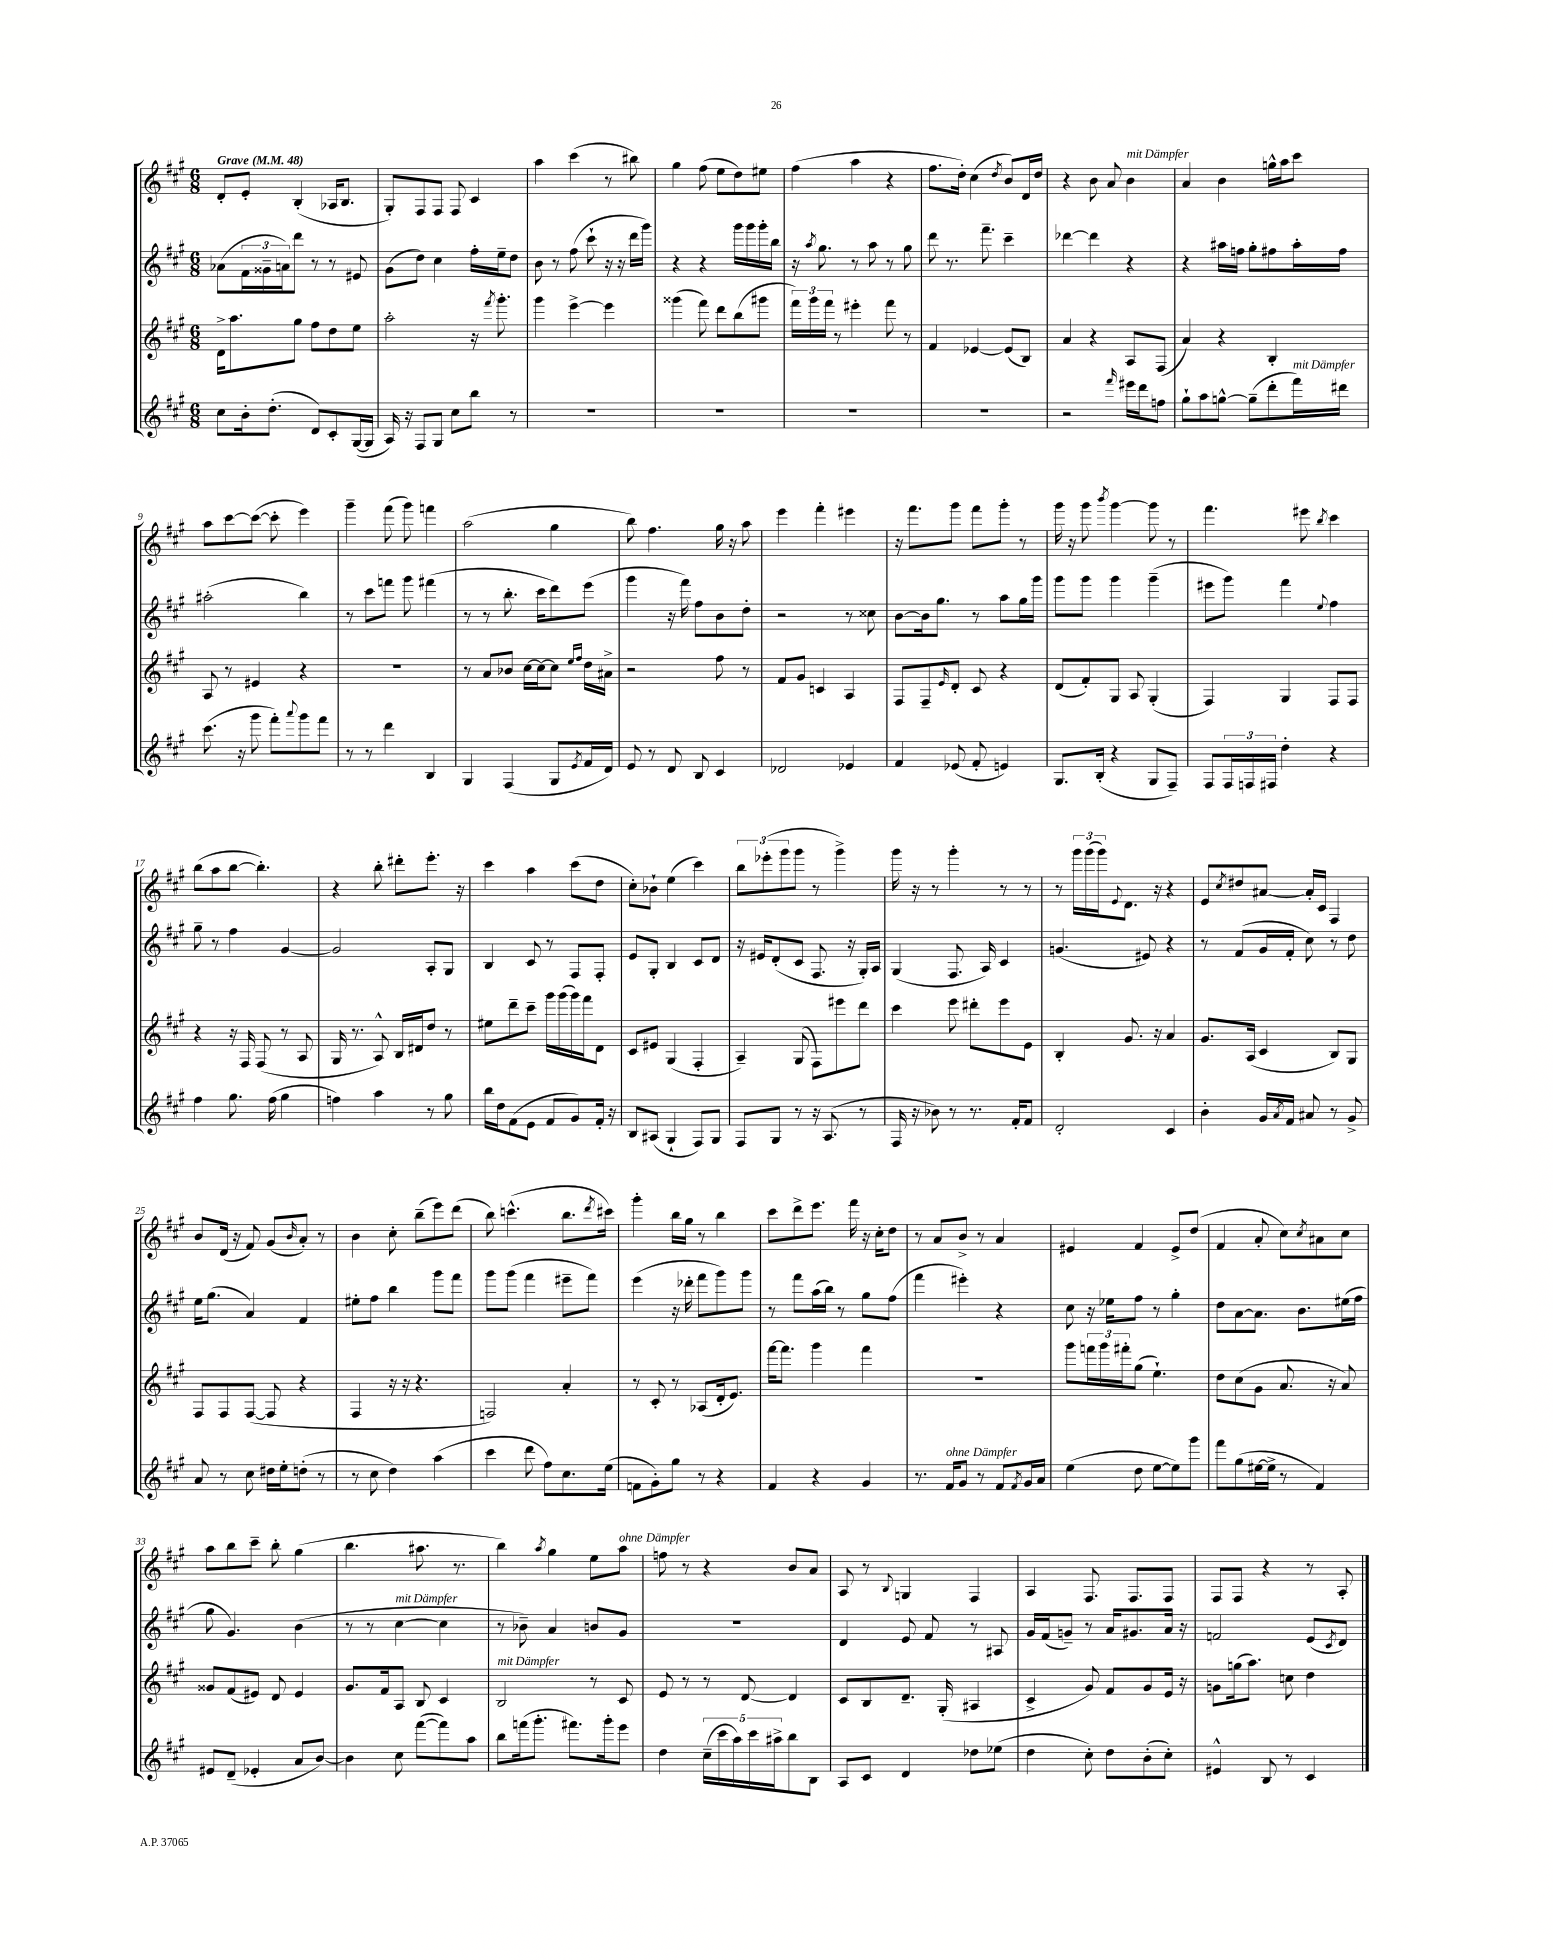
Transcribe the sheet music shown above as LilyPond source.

<<
\new StaffGroup <<
\new Staff = "s0" {
    \clef treble \key a \major \numericTimeSignature \time 6/8 \tempo "Grave" 4 = 48
    d'8-. e'8-. b4-.( aes16 b8. |
    gis8-.) fis8 fis8 fis8 cis'4 |
    a''4 cis'''4( r8 bis''8) |
    gis''4 fis''8( e''8 d''8) eis''8 |
    fis''4( a''4 r4 |
    fis''8. d''16-.) cis''4( \acciaccatura { d''8 } b'8) d'16 d''16 |
    r4 b'8 a'8 b'4^\markup { \italic "mit Dämpfer" } |
    a'4 b'4 g''16-^ a''16 cis'''8 |
    a''8 cis'''8~ cis'''8~( cis'''8-. e'''4) |
    gis'''4-- fis'''8( gis'''8) f'''4 |
    a''2( gis''4 |
    b''8) fis''4. gis''16 r16 a''8 |
    e'''4 fis'''4-. eis'''4 |
    r16 fis'''8. gis'''8 fis'''8 gis'''8-. r8 |
    gis'''16 r16 gis'''8 \acciaccatura { b'''8 } gis'''4~ gis'''8 r8 |
    fis'''4. eis'''8 \acciaccatura { b''8 } cis'''4 |
    b''8( a''8 b''8~ b''4.-.) |
    r4 b''8-. dis'''8-. e'''8.-. r16 |
    cis'''4 a''4 cis'''8( d''8 |
    cis''8-.) bes'8-! e''4( cis'''4) |
    \tuplet 3/2 { b''8 ees'''8-.( gis'''8 } gis'''8 r8 gis'''4->) |
    gis'''16 r16 r8 gis'''4-. r8 r8 |
    r8 \tuplet 3/2 { gis'''16 gis'''16( gis'''16) } \appoggiatura { e'8 } d'8. r16 r4 |
    e'8 \acciaccatura { cis''8 } dis''8 ais'8~ ais'16-. cis'16 fis4 |
    b'8 d'16( r16 fis'8) gis'8( \grace { b'16 } a'8-.) r8 |
    b'4 cis''8-. b''8--( e'''8) d'''8( |
    b''8) c'''4.-^( b''8. \acciaccatura { d'''8 } cis'''16) |
    gis'''4-. b''16 gis''16 r8 b''4 |
    cis'''8 d'''8-> e'''8. fis'''16 r16 cis''16-. d''8 |
    r8 a'8 b'8-> r8 a'4 |
    eis'4 fis'4 eis'8-> d''8( |
    fis'4 a'8-. cis''8) \acciaccatura { cis''8 } ais'8 cis''8 |
    a''8 b''8 cis'''8-- b''8-. gis''4( |
    b''4. ais''8. r8. |
    b''4) \acciaccatura { a''8 } gis''4 e''8 a''8^\markup { \italic "ohne Dämpfer" } |
    f''8 r8 r4 b'8 a'8 |
    a8 r8 \appoggiatura { b8 } g4 fis4 |
    a4 fis8. fis8. fis8 |
    fis8 fis8 r4 r8 a8-. \bar "|." |
}
\new Staff = "s1" {
    \clef treble \key a \major \numericTimeSignature \time 6/8
    aes'8( \tuplet 3/2 { fis'16 gisis'16-- a'16) } d'''8 r8 r8 eis'8 |
    gis'8( d''8) cis''4 fis''16-. e''16-- d''8 |
    b'8 r8 fis''8( cis'''8-! r16 r16 d'''16 gis'''16) |
    r4 r4 gis'''16 gis'''16 gis'''16-. b''16 |
    r16 \acciaccatura { a''8 } gis''8. r8 a''8 r8 gis''8 |
    d'''8 r8. fis'''8.-- cis'''4-- |
    des'''4~ des'''4 r4 |
    r4 ais''16 f''16 gis''8-. fis''8 ais''16-. fis''16 |
    ais''2-.( b''4) |
    r8 cis'''8 f'''8 gis'''8 fis'''4( |
    r8 r8 b''8.-. cis'''16 d'''8) e'''8( |
    gis'''4 r16 fis'''16) fis''8 b'8 d''8-. |
    r2 r8 cisis''8 |
    b'8~ b'16 gis''8. r8 a''8 gis''16 gis'''16 |
    gis'''8 gis'''8 gis'''4 gis'''4--( |
    eis'''8 gis'''8) fis'''4 \appoggiatura { e''8 } fis''4 |
    gis''8-- r8 fis''4 gis'4~ |
    gis'2 a8-. gis8 |
    b4 cis'8 r8 fis8 fis8-. |
    e'8 gis8-. b4 cis'8 d'8 |
    r16 eis'16 d'8-.( cis'8 fis8. r16 gis16-.) a16 |
    gis4( fis8. a16) cis'4 |
    g'4.( eis'8) r4 |
    r8 fis'8( gis'16 fis'16-. cis''8) r8 d''8 |
    e''16 gis''8.( a'4) fis'4 |
    eis''8-. fis''8 b''4 gis'''8 fis'''8 |
    gis'''8 gis'''8( fis'''4 eis'''8-- fis'''8) |
    e'''4( r16 des'''16-. fis'''8 gis'''8) gis'''8 |
    r8 fis'''8 a''16( b''16) r8 gis''8 fis''8( |
    fis'''4 eis'''4-.) r4 |
    cis''8 r16 ees''16 fis''8 r8 gis''4-. |
    d''8 a'8~ a'8. b'8. eis''16( fis''16 |
    gis''8 gis'4.) b'4( |
    r8 r8 cis''4~^\markup { \italic "mit Dämpfer" } cis''4 |
    r8 bes'8--) a'4 b'8 gis'8 |
    R2. |
    d'4 e'8 fis'8 r8 ais8 |
    gis'16 fis'16( g'8--) r8 a'16 gis'8. a'16 r16 |
    f'2 e'8( \acciaccatura { cis'8 } d'8) \bar "|." |
}
\new Staff = "s2" {
    \clef treble \key a \major \numericTimeSignature \time 6/8
    d'16-> a''8. gis''8 fis''8 d''8 e''8 |
    a''2-. r16 \acciaccatura { fis'''8 } gis'''8.-. |
    gis'''4 e'''4~-> e'''4 |
    gisis'''4( fis'''8) d'''8 b''8( gis'''8 |
    \tuplet 3/2 { fis'''16) gis'''16 fis'''16 } r8 eis'''4-. fis'''8 r8 |
    fis'4 ees'4~ ees'8( b8) |
    a'4 r4 a8 fis8( |
    a'4) r4 b4-. |
    a8 r8 eis'4 r4 |
    R2. |
    r8 a'8 bes'8 cis''16~ cis''16~ cis''8 \grace { e''16 fis''16 } d''16 ais'16-> |
    r2 fis''8 r8 |
    fis'8 gis'8 c'4 a4 |
    fis8 fis8-- \grace { e'16 } d'8-. cis'8 r4 |
    d'8( fis'8-.) gis8 a8 gis4-.( |
    fis4) gis4 fis8 fis8 |
    r4 r16 fis16 fis8( r8 a8 |
    gis16 r8. a8-^) b16 dis'16 d''8 r8 |
    eis''8 d'''8-- cis'''8-- gis'''16 gis'''16( gis'''16) fis'''16 d'8 |
    cis'8 eis'8 gis4( fis4-. |
    a4--) gis8( fis8) eis'''8 d'''8 |
    cis'''4 e'''8 dis'''8-. e'''8 e'8 |
    b4-. gis'8. r16 a'4 |
    gis'8. a16( cis'4 b8) gis8 |
    fis8 fis8 fis8~( fis8 r4 |
    fis4 r16 r16 r4. |
    f2) a'4-. |
    r8 cis'8-. r8 aes8( d'16-. e'8.) |
    fis'''16~ fis'''8. gis'''4 fis'''4 |
    R2. |
    gis'''8 \tuplet 3/2 { f'''16 gis'''16 fis'''16-. } gis''8( e''4.-!) |
    d''8 cis''8( gis'8 a'8. r16 a'8) |
    gisis'8 fis'8( eis'8) d'8 eis'4 |
    gis'8. fis'16 a8 b8 cis'4 |
    b2^\markup { \italic "mit Dämpfer" } r8 cis'8 |
    e'8 r8 r8 d'8~ d'4 |
    cis'8 b8 d'8.-- gis16-.( ais4 |
    cis'4-> gis'8) fis'8 gis'8 e'16 r16 |
    g'8 g''16( a''8.) c''8 d''4 \bar "|." |
}
\new Staff = "s3" {
    \clef treble \key a \major \numericTimeSignature \time 6/8
    cis''8 b'16-. d''8.-.( d'8) cis'8-. gis16~( gis16 |
    a16) r16 fis8 gis8 cis''8 b''8 r8 |
    R2. |
    R2. |
    R2. |
    R2. |
    r2 \grace { fis'''16 } eis'''16 d'''16 f''8 |
    gis''8-! a''8 g''8~-^ g''8--( d'''8-. fis'''16^\markup { \italic "mit Dämpfer" }) dis'''16 |
    cis'''8.( r16 gis'''8 fis'''8-.) \appoggiatura { a'''8 } gis'''8 fis'''8 |
    r8 r8 d'''4 b4 |
    gis4 fis4( gis8 \acciaccatura { e'8 } fis'16 d'16) |
    e'8 r8 d'8 b8 cis'4 |
    des'2 ees'4 |
    fis'4 ees'8( fis'8-. e'4) |
    gis8. b16-.( r4 gis8 fis8--) |
    fis8 \tuplet 3/2 { fis16 f16 fis16 } d''4-. r4 |
    fis''4 gis''8. fis''16( gis''4 |
    f''4) a''4 r8 gis''8 |
    b''16 d''16 fis'8( e'8 fis'8 gis'8) fis'16-. r16 |
    b8 ais8( gis4-! fis8) gis8 |
    fis8 gis8 r8 r16 a8.( r8 |
    fis16 r16 bes'8) r8 r8. fis'16-. fis'8 |
    d'2-. cis'4 |
    b'4-. gis'16 \acciaccatura { a'8 } fis'16 ais'8 r8 gis'8-> |
    a'8 r8 cis''8 dis''16 e''16-. d''8-.( r8 |
    r8 cis''8 d''4) a''4( |
    cis'''4 d'''8 fis''8) cis''8. e''16( |
    f'8 gis'8-.) gis''8 r8 r4 |
    fis'4 r4 gis'4 |
    r8. fis'16^\markup { \italic "ohne Dämpfer" } gis'8 r8 fis'8 \acciaccatura { fis'8 } gis'16 a'16 |
    e''4( d''8 e''8~ e''8) gis'''8 |
    fis'''8 gis''8( eis''16~ eis''16-> r8 fis'4) |
    eis'8 d'8--( ees'4-. a'8 b'8~) |
    b'4 cis''8 fis'''8~( fis'''8) a''8 |
    b''8 f'''16( gis'''8.-. fis'''8.) gis'''16-. e'''8 |
    d''4 \tuplet 5/4 { cis''16--( cis'''16 a''16) cis'''16 ais''16-> } b''8 b8 |
    a8 cis'8 d'4 des''8 ees''8( |
    d''4 cis''8-.) d''8 b'8-.( cis''8-.) |
    eis'4-^ b8 r8 cis'4 \bar "|." |
}
>>
>>
